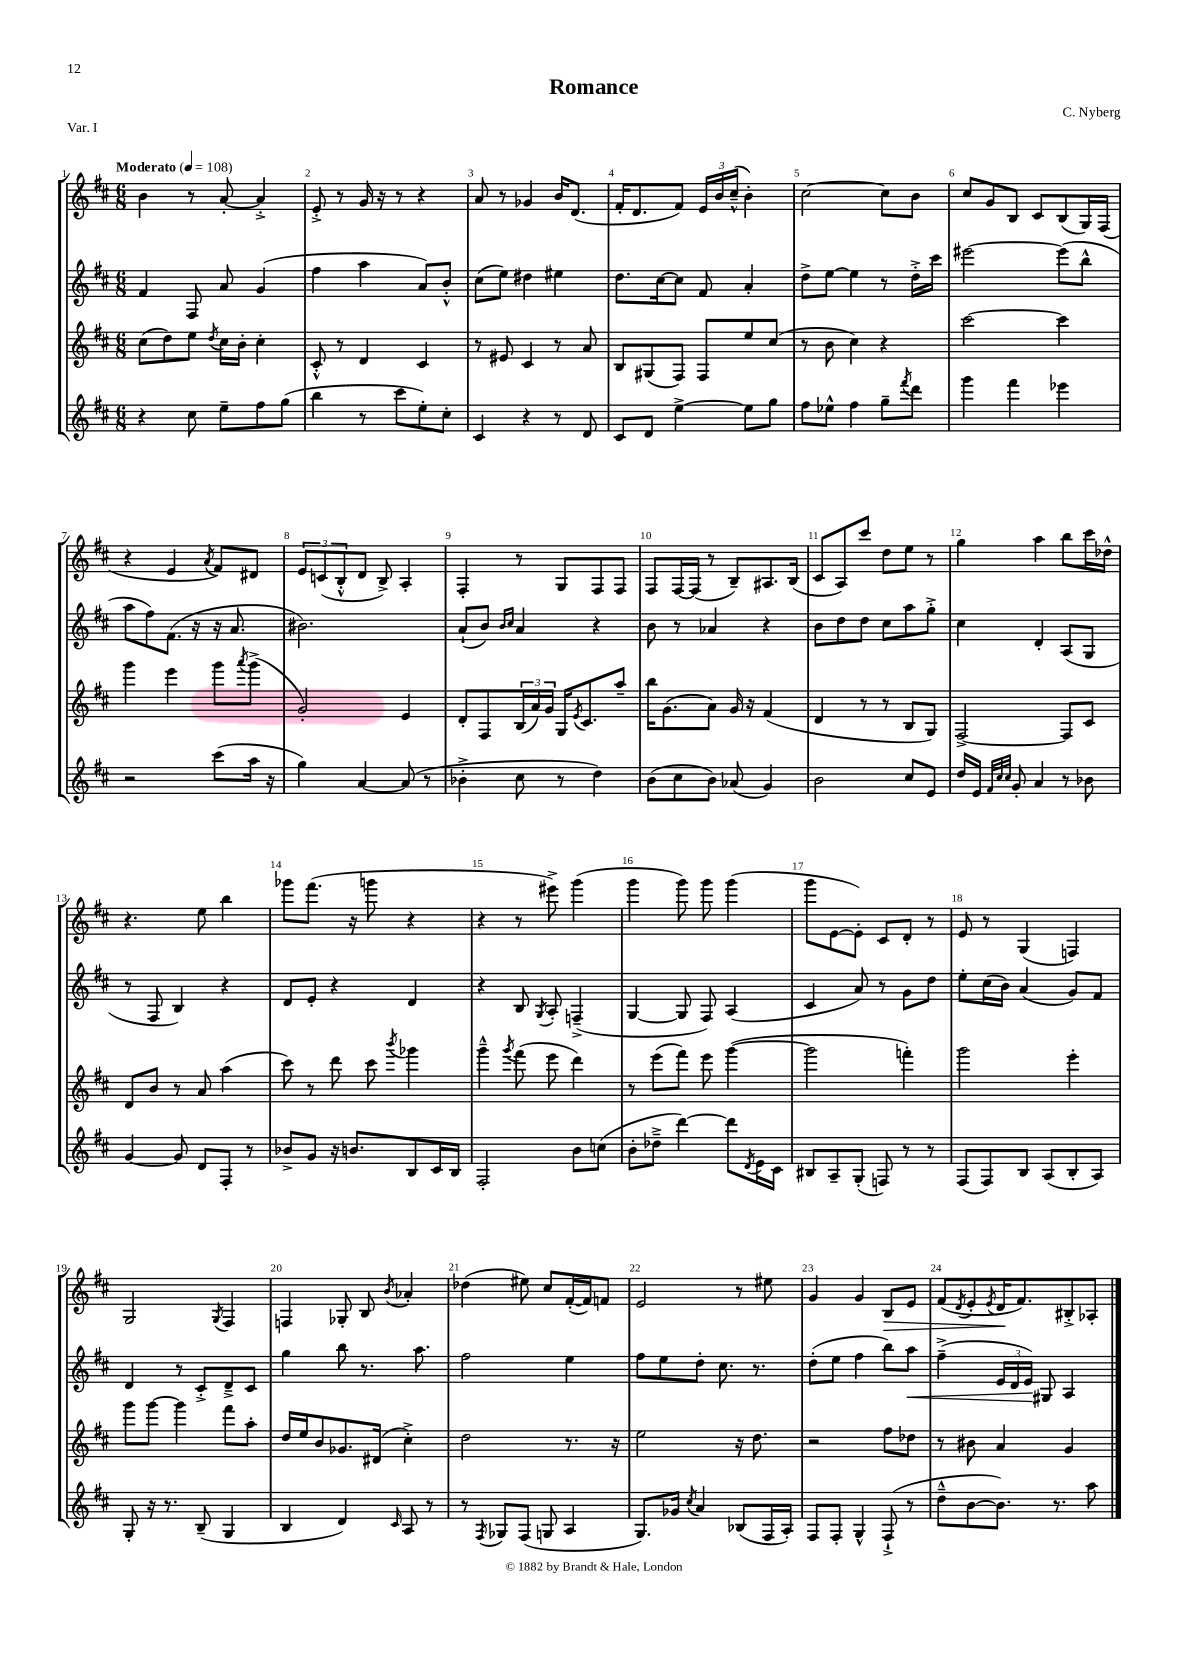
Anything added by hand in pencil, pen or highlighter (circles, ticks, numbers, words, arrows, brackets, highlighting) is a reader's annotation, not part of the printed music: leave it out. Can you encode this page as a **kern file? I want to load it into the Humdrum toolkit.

**kern	**kern	**kern	**kern
*staff4	*staff3	*staff2	*staff1
*clefG2	*clefG2	*clefG2	*clefG2
*k[f#c#]	*k[f#c#]	*k[f#c#]	*k[f#c#]
*M6/8	*M6/8	*M6/8	*M6/8
*MM108	*MM108	*MM108	*MM108
4r	(8cc#\L	4f#/	4b\
.	8dd\)	.	.
8cc#\	8ee\J	8F#/	8r
.	8qdd/	.	.
8ee~\L	16cc#\LL	8a/	[8a'/
.	16b'\JJ	.	.
8ff#\	4cc#'\	(4g/	4a'^/]
(8gg\J	.	.	.
=	=	=	=
4bb\	8c#'^^/	4ff#\	8e'^/
.	8r	.	8r
8r	4d/	4aa\	16g/
.	.	.	16r
8ccc#\L	.	.	8r
8ee'\)	4c#/	8a/L)	4r
8cc#'\J	.	8b'^^/J	.
=	=	=	=
4c#/	8r	(8cc#\L	8a/
.	8e#/	8ee\J)	8r
4r	4c#/	4dd#\	4g-/
8r	8r	4ee#\	16b/LK
.	.	.	(8.d/J
8d/	8a/	.	.
=	=	=	=
8c#/L	8B/L	8.dd\L	16f#'/LK
.	.	.	8.d/
8d/J	(8G#/	.	.
.	.	[16cc#\k	.
[4ee^\	8F#/J)	8cc#\]J	8f#/J)
.	8F#/L	8f#/	24e/LL
.	.	.	24b/
.	.	.	(24cc#~^^/JJ
8ee\]L	8ee/	4a'/	4b'\)
8gg\J	(8cc#/J	.	.
=	=	=	=
8ff#\L	8r	8dd^\L	[2cc#\
8ee-^^\J	8b\	[8ee\J	.
4ff#\	4cc#\)	4ee\]	.
8gg~\L	4r	8r	8cc#\]L
8qfff#/	.	.	.
8ddd\J	.	16dd'^\LL	8b\J
.	.	16ccc#\JJ	.
=	=	=	=
4ggg\	[2ccc#\	[2eee#\	8cc#/L
.	.	.	8g/
4fff#\	.	.	8B/J
.	.	.	8c#/L
4eee-\	4ccc#\]	(8eee#\]L	(8B/
.	.	8bb^^\J	16G/L)
.	.	.	(16F#/JJ
=	=	=	=
2r	4ggg\	8aa\L	4r
.	.	8ff#\)	.
.	4eee\	(8.f#\J	4e/
.	.	16r	.
.	.	.	8qa/
(8ccc#\L	8ggg\L	16r	8f#/L)
.	.	8.a/	.
.	8qaaa/	.	.
16aa\Jk	(8ggg^\J	.	8d#/J
16r	.	.	.
=	=	=	=
4gg\)	2g'/)	2.b#\)	12e/L
.	.	.	(12c/
.	.	.	12B'^^/
[4a/	.	.	8d/J
.	.	.	8B^/)
(8a/]	4e/	.	4A'/
8r	.	.	.
=	=	=	=
4b-'^\	8d'/L	(8a`/L	4F#'/
.	8F#/	8b/J)	.
.	.	16qqb/LL	.
.	.	16qqcc#/JJ	.
8cc#\	(24B/L	4a/	8r
.	24a/)	.	.
.	24g/JJ	.	.
8r	16G/LK	.	8G/L
.	8qe/	.	.
.	8.c#/	.	.
4dd\)	.	4r	8F#/
.	8aa~/J	.	8F#/J
=	=	=	=
(8b\L	16bb\LK	8b\	8F#/L
.	(8.g\	.	.
8cc#\	.	8r	[16F#/L
.	.	.	(16F#/]JJ
8b\J)	8a\J)	4a-/	8r
(8a-/	16g/	.	8B~/L)
.	16r	.	.
4g/)	(4f#/	4r	8.A#/
.	.	.	(16B/Jk
=	=	=	=
2b\	4d/	8b\L	8c#/L
.	.	8dd\	8A/)
.	8r	8dd\J	8ccc#/J
.	8r	8cc#\L	8dd\L
8cc#/L	8B/L	8aa\	8ee\J
8e/J	8G/J)	8gg'^\J	8r
=	=	=	=
16dd/LL	[2F#^/	4cc#\	4gg\
16e/JJ	.	.	.
32qqf#/LLL	.	.	.
32qqcc#/	.	.	.
32qqcc#/JJJ	.	.	.
8g'/	.	.	.
4a/	.	4d'/	4aa\
8r	8F#/]L	(8A/L	8bb\L
8b-\	8c#/J	8G/J	16ccc#\L
.	.	.	16dd-^^\JJ
=	=	=	=
[4g/	8d/L	8r	4.r
.	8b/J	8F#/	.
8g/]	8r	4B/)	.
8d/L	8a/	.	8ee\
8F#'/J	(4aa\	4r	4bb\
8r	.	.	.
=	=	=	=
8b-^/L	8ccc#\)	8d/L	8ggg-\L
8g/J	8r	8e'/J	(8.fff#\J
16r	8ddd\	4r	.
8.b/L	.	.	16r
.	8ccc#\	.	8ggg\
.	8qbbb/	.	.
8B/	4ggg-\	4d/	4r
16c#/L	.	.	.
16B/JJ	.	.	.
=	=	=	=
2F#'/	4ggg~^^\	4r	4r
.	8qggg/	.	.
.	(8fff#\	8B/	8r
.	.	8qG/	.
.	8eee\	8A'/	8eee#^\)
8b\L	4ddd\)	(4F~^/	(4ggg\
(8cc\J	.	.	.
=	=	=	=
8b'\L	8r	[4G/	4ggg\
8dd-~^\J	(8eee\L	.	.
[4ddd\)	8fff#\J)	8G/]	8ggg\)
.	8eee\	8F#/)	8ggg\
8ddd\]L	([4ggg\	(4A/	(4ggg\
8qd/	.	.	.
16e\L	.	.	.
16c#\JJ	.	.	.
=	=	=	=
8B#/L	2ggg\]	4c#/	8ggg\L
8A~/	.	.	[8e\
(8G'/J	.	8a/)	8e'\]J)
8F/)	.	8r	8c#/L
8r	4fff'\)	8g\L	8d'/J
8r	.	8dd\J	8r
=	=	=	=
(8F#/L	2ggg\	8ee'\L	8e/
8F#/)	.	(16cc#\L	8r
.	.	16b\JJ)	.
8B/J	.	(4a/	(4G/
(8A/L	.	.	.
8B'/	4eee'\	8g/L)	4F/)
8A/J)	.	8f#/J	.
=	=	=	=
8G'/	8ggg\L	4d/	2G/
16r	[8ggg\J	.	.
8.r	.	.	.
.	4ggg\]	8r	.
(8B~/	.	8c#'^/L	.
.	.	.	8qG/
4G/	8fff#\L	8d~^/	4F#/
.	8aa'\J	8c#/J	.
=	=	=	=
4B/	16dd/LL	4gg\	4F/
.	16ee/J	.	.
.	8b/	.	.
4d/)	8.g-/	8bb\	8G-'/
.	.	8.r	8B/
.	(16d#/Jk	.	.
16qqc#/	.	.	8qb/
8A/	4cc#'^\)	.	4a-'/
.	.	8.aa\	.
8r	.	.	.
=	=	=	=
8r	2dd\	2ff#\	(4dd-\
8qF#/	.	.	.
8G-/L	.	.	.
(8F#/J	.	.	8ee#\)
8G/	.	.	8cc#/L
4A/	8.r	4ee\	([16f#'/L
.	.	.	16f#/]J)
.	.	.	8f/J
.	16r	.	.
=	=	=	=
8.G/L)	2ee\	8ff#\L	2e/
.	.	8ee\	.
16g-/Jk	.	.	.
8qcc#/	.	.	.
4a/	.	8dd'\J	.
.	.	8.cc#\	.
(8B-/L	16r	.	8r
.	8.dd\	8.r	.
16F#/L	.	.	8ee#\
16A'/JJ)	.	.	.
=	=	=	=
8F#/L	2r	(8dd'\L	4g/
8F#'/J	.	8ee\J	.
4G^^/	.	4ff#\	4g/
(8F#`^/	8ff#\L	8bb\L)	8B/L
8r	8dd-\J	8aa\J	8e/J
=	=	=	=
8dd~^^\L	8r	(4ff#~^\	(8f#/L
.	.	.	8qd/
[8b\	8b#\	.	8e'/
.	.	.	8qe/
8.b\]J)	4a/	24e/LL	16d/K
.	.	24d/	.
.	.	.	8.f#/)
.	.	24e/JJ)	.
.	.	8G#/	.
8.r	.	.	.
.	4g/	4A/	8B#'^/
8aa\	.	.	8A-'/J
==	==	==	==
*-	*-	*-	*-
